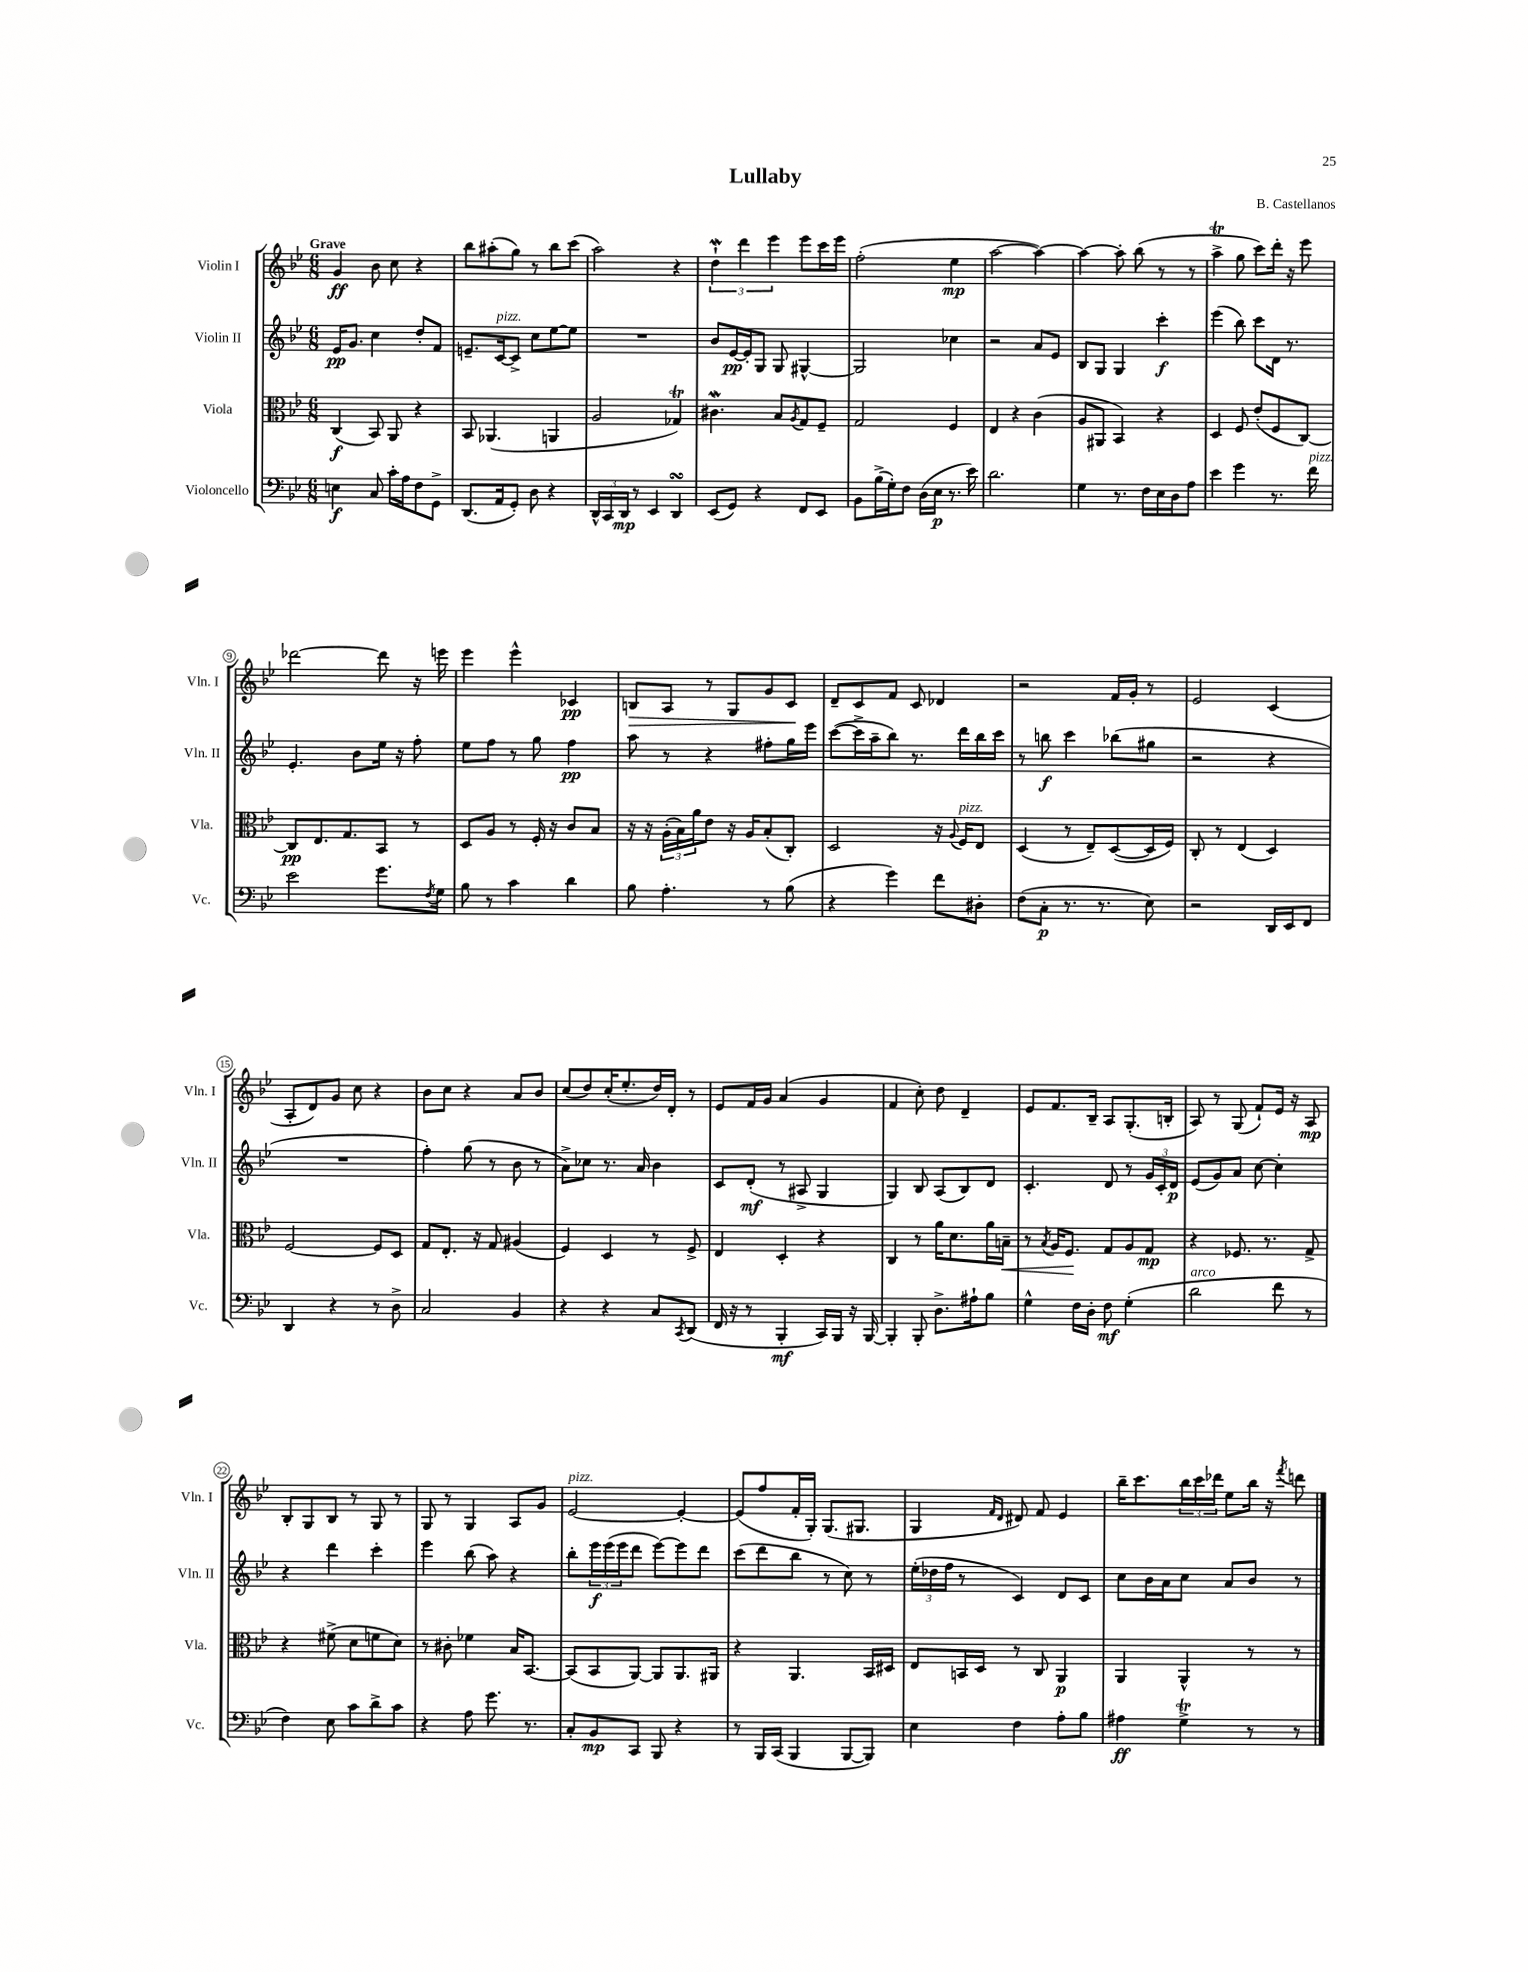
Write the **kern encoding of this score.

**kern	**dynam	**kern	**dynam	**kern	**dynam	**kern	**dynam
*part4	*part4	*part3	*part3	*part2	*part2	*part1	*part1
*staff4	*staff4	*staff3	*staff3	*staff2	*staff2	*staff1	*staff1
*I"Violoncello	*	*I"Viola	*	*I"Violin II	*	*I"Violin I	*
*I'Vc.	*	*I'Vla.	*	*I'Vln. II	*	*I'Vln. I	*
*clefF4	*	*clefC3	*	*clefG2	*	*clefG2	*
*k[b-e-]	*	*k[b-e-]	*	*k[b-e-]	*	*k[b-e-]	*
*M6/8	*	*M6/8	*	*M6/8	*	*M6/8	*
=1	=1	=1	=1	=1	=1	=1	=1
!	!	!	!	!	!	!LO:TX:a:B:t=Grave	!
4En\	f	(4C/	f	16e-/KL	pp	4g/	ff
.	.	.	.	8.g/J	.	.	.
8C/	.	8BB-/)	.	4cc\	.	8b-\	.
16c'\LL	.	8AA/	.	.	.	8cc\	.
16A\J	.	.	.	.	.	.	.
8F\	.	4r	.	8dd'/L	.	4r	.
8GG^\J	.	.	.	8f/J	.	.	.
=2	=2	=2	=2	=2	=2	=2	=2
(8.DD/L	.	8BB-/	.	8.en~/L	.	8bb-\L	.
.	.	(4.AA-X/	.	.	.	(8aa#X'\	.
!	!	!	!	!LO:TX:a:i:t=pizz.	!	!	!
16AA/k	.	.	.	[16c/k	.	.	.
8GG'/J)	.	.	.	8c^/J]	.	8gg\J)	.
8D\	.	.	.	8cc\L	.	8r	.
4r	.	4AAn/	.	[8ee-\	.	8bb-\L	.
.	.	.	.	8ee-\J]	.	(8ccc\J	.
=3	=3	=3	=3	=3	=3	=3	=3
24DD^^/LL	.	2A/	.	2.r	.	2aa\)	.
24CC/	.	.	.	.	.	.	.
24DD/JJ	mp	.	.	.	.	.	.
8r	.	.	.	.	.	.	.
4EE-/	.	.	.	.	.	.	.
4DDsSsS/	.	4G-XT/)	.	.	.	4r	.
=4	=4	=4	=4	=4	=4	=4	=4
(8EE-/L	.	4.c#XW\	.	8b-/L	.	6ddW`\	.
8GG/J)	.	.	.	[16e-/L	pp	.	.
.	.	.	.	.	.	6ddd\	.
.	.	.	.	16e-'/J]	.	.	.
4r	.	.	.	8G/J	.	.	.
.	.	.	.	.	.	6eee-\	.
.	.	8B-/L	.	8G/	.	.	.
.	.	8qA/	.	.	.	.	.
8FF/L	.	8G/	.	[4G#X^^/	.	8eee-\L	.
8EE-/J	.	8F~/J	.	.	.	16ccc\L	.
.	.	.	.	.	.	16eee-\JJ	.
=5	=5	=5	=5	=5	=5	=5	=5
8BB-\L	.	2G/	.	2G#/]	.	(2ff'\	.
(16B-^\L	.	.	.	.	.	.	.
16G'\J)	.	.	.	.	.	.	.
8F\J	.	.	.	.	.	.	.
(16D\LL	.	.	.	.	.	.	.
16E-\JJ	p	.	.	.	.	.	.
8.r	.	4F/	.	4cc-X\	.	4ee-\	mp
16e-\)	.	.	.	.	.	.	.
=6	=6	=6	=6	=6	=6	=6	=6
2.d\	.	4E-/	.	2r	.	[2aa\	.
.	.	4r	.	.	.	.	.
.	.	(4c\	.	8a/L	.	4aa\_)	.
.	.	.	.	8e-/J	.	.	.
=7	=7	=7	=7	=7	=7	=7	=7
4G\	.	8A/L	.	8B-/L	.	4aa\_	.
.	.	8AA#X/J	.	8G/J	.	.	.
8.r	.	4BB-/)	.	4G/	.	8aa'\]	.
.	.	.	.	.	.	(8bb-\	.
16F\LL	.	.	.	.	.	.	.
16E-\	.	4r	.	4ccc'\	f	8r	.
16D\J	.	.	.	.	.	.	.
8A\J	.	.	.	.	.	8r	.
=8	=8	=8	=8	=8	=8	=8	=8
4e-\	.	4D/	.	(4eee-\	.	4aat^\	.
4g\	.	8F/	.	8bb-\)	.	8gg\	.
.	.	(8e-'/L	.	8ccc\L	.	8ccc\L)	.
8.r	.	8F/	.	16d\Jk	.	16ddd'\Jk	.
.	.	.	.	8.r	.	16r	.
.	.	[8C/J)	.	.	.	8eee-\	.
!LO:TX:a:i:t=pizz.	!	!	!	!	!	!	!
16f\	.	.	.	.	.	.	.
!!LO:LB:g=z
=9	=9	=9	=9	=9	=9	=9	=9
2e-\	.	8C/L]	pp	4.e-'/	.	[2ddd-X\	.
.	.	8.E-/	.	.	.	.	.
.	.	8.G/	.	.	.	.	.
.	.	.	.	8b-\L	.	.	.
8.g\L	.	8BB-/J	.	16ee-\Jk	.	8ddd-\]	.
.	.	.	.	16r	.	.	.
.	.	8r	.	8ff'\	.	16r	.
8qF/	.	.	.	.	.	.	.
16G\Jk	.	.	.	.	.	16eeen\	.
=10	=10	=10	=10	=10	=10	=10	=10
8B-\	.	8D/L	.	8ee-\L	.	4eee-\	.
8r	.	8A/J	.	8ff\J	.	.	.
4c\	.	8r	.	8r	.	4eee-^^\	.
.	.	16F'/	.	8gg\	.	.	.
.	.	16r	.	.	.	.	.
4d\	.	8c/L	.	4ff\	pp	4c-X/	pp
.	.	8B-/J	.	.	.	.	.
=11	=11	=11	=11	=11	=11	=11	=11
!	!	!	!	!	!	!	!LO:HP:b
8B-\	.	16r	.	8aa\	.	8Bn/L	>
.	.	16r	.	.	.	.	.
4.A'\	.	(24A'\LL	.	8r	.	8A/J	.
.	.	24B-\)	.	.	.	.	.
.	.	24a\J	.	.	.	.	.
.	.	8e-\J	.	4r	.	8r	.
.	.	16r	.	.	.	8G/L	.
.	.	16A/KL	.	.	.	.	.
8r	.	(8B-'/	.	8ff#X'\L	.	8g/	.
(8B-\	.	8C'/J)	.	16gg\L	.	8c/J	.
.	.	.	.	16eee-\JJ	.	.	.
.	.	.	.	.	.	.	]
=12	=12	=12	=12	=12	=12	=12	=12
4r	.	2D/	.	([8ccc\L	.	8d~/L	.
.	.	.	.	16ccc^\L]	.	8c/	.
.	.	.	.	16aa~\J	.	.	.
4g\)	.	.	.	8bb-\J)	.	8f/J	.
.	.	.	.	8.r	.	8c/	.
8f\L	.	16r	.	.	.	4d-X/	.
.	.	8qqA/	.	.	.	.	.
!	!	!LO:TX:a:i:t=pizz.	!	!	!	!	!
.	.	16F/KL	.	16ddd\LL	.	.	.
8D#X'\J	.	8E-/J	.	16bb-\	.	.	.
.	.	.	.	16ccc\JJ	.	.	.
=13	=13	=13	=13	=13	=13	=13	=13
(8F\L	.	(4D/	.	8r	.	2r	.
8C'\J	p	.	.	8bbn\	f	.	.
8.r	.	8r	.	4ccc\	.	.	.
.	.	8E-~/L)	.	.	.	.	.
8.r	.	.	.	.	.	.	.
.	.	([8D/	.	(8bb-X\L	.	16f/LL	.
.	.	.	.	.	.	16g'/JJ	.
8E-\)	.	16D/L]	.	8gg#X\J	.	8r	.
.	.	16F/JJ)	.	.	.	.	.
=14	=14	=14	=14	=14	=14	=14	=14
2r	.	8C'/	.	2r	.	2e-/	.
.	.	8r	.	.	.	.	.
.	.	(4E-/	.	.	.	.	.
16DD/LL	.	4D/)	.	4r	.	(4c/	.
16EE-/J	.	.	.	.	.	.	.
8FF/J	.	.	.	.	.	.	.
!!LO:LB:g=z
=15	=15	=15	=15	=15	=15	=15	=15
4DD/	.	[2F/	.	2.r	.	8A'/L	.
.	.	.	.	.	.	8d/)	.
4r	.	.	.	.	.	8g/J	.
.	.	.	.	.	.	8cc\	.
8r	.	8F/L]	.	.	.	4r	.
8D^\	.	8D/J	.	.	.	.	.
=16	=16	=16	=16	=16	=16	=16	=16
2C/	.	8G/L	.	4ff'\)	.	8b-\L	.
.	.	8.E-'/J	.	.	.	8cc\J	.
.	.	.	.	(8gg\	.	4r	.
.	.	16r	.	.	.	.	.
.	.	8G/	.	8r	.	.	.
4BB-/	.	(4A#X/	.	8b-\	.	8a/L	.
.	.	.	.	8r	.	8b-/J	.
=17	=17	=17	=17	=17	=17	=17	=17
4r	.	4F/)	.	8a^\L)	.	(8cc/L	.
.	.	.	.	8cc-X\J	.	8dd/)	.
4r	.	4D/	.	8.r	.	(16cc'/K	.
.	.	.	.	.	.	8.ee-'/	.
.	.	.	.	16a/	.	.	.
8C/L	.	8r	.	4b-\	.	16dd/L)	.
.	.	.	.	.	.	16d'/JJ	.
8qCC/	.	.	.	.	.	.	.
(8DD/J	.	8F^/	.	.	.	8r	.
=18	=18	=18	=18	=18	=18	=18	=18
16FF/	.	4E-/	.	8c/L	.	8e-/L	.
16r	.	.	.	.	.	.	.
8r	.	.	.	(8d'/J	mf	16f/L	.
.	.	.	.	.	.	16g/JJ	.
4BBB-'/	mf	4D'/	.	8r	.	(4a/	.
.	.	.	.	8A#X^/	.	.	.
16CC/LL)	.	4r	.	4G/	.	4g/	.
16BBB-/JJ	.	.	.	.	.	.	.
16r	.	.	.	.	.	.	.
[16BBB-/	.	.	.	.	.	.	.
=19	=19	=19	=19	=19	=19	=19	=19
4BBB-'/]	.	4C/	.	4G/)	.	4f/	.
8BBB-'/	.	8r	.	8B-/	.	8cc'\)	.
8.D^\L	.	16a\KL	.	(8A/L	.	8dd\	.
.	.	8.d\	.	.	.	.	.
.	.	.	.	8B-/)	.	4d~/	.
16A#X`\k	.	.	.	.	.	.	.
8B-\J	.	16a\L	.	8d/J	.	.	.
!	!	!	!LO:HP:b	!	!	!	!
.	.	16Bn~\JJ	<	.	.	.	.
=20	=20	=20	=20	=20	=20	=20	=20
4G^^\	.	8r	.	4.c'/	.	8e-/L	.
.	.	8qB-/	.	.	.	.	.
.	.	16A/KL	.	.	.	8.f/	.
.	.	8.F/J	.	.	.	.	.
16F\LL	.	.	.	.	.	.	.
16D'\JJ	.	.	.	.	.	16B-~/Jk	.
8F\	mf	8G/L	[	8d/	.	8A/L	.
(4G'\	.	8A/	.	8r	.	(8.G'/	.
.	.	8G/J	mp	24g/LL	.	.	.
.	.	.	.	24c'/	.	.	.
.	.	.	.	.	.	16Bn'/Jk	.
.	.	.	.	24d/JJ	p	.	.
=21	=21	=21	=21	=21	=21	=21	=21
!LO:TX:a:i:t=arco	!	!	!	!	!	!	!
2d\	.	4r	.	(8e-/L	.	8A/)	.
.	.	.	.	8g/)	.	8r	.
.	.	8.F-X/	.	8a/J	.	(8G/	.
.	.	.	.	[8cc\	.	8f`/L)	.
.	.	8.r	.	.	.	.	.
8f\	.	.	.	4cc'\]	.	16e-/Jk	.
.	.	.	.	.	.	16r	.
8r	.	8G^/	.	.	.	8A/	mp
!!LO:LB:g=z
=22	=22	=22	=22	=22	=22	=22	=22
4F\)	.	4r	.	4r	.	8B-'/L	.
.	.	.	.	.	.	8G/	.
8E-\	.	(8f#X^\	.	4ddd\	.	8B-/J	.
8c\L	.	8d\L	.	.	.	8r	.
8d^\	.	8fn\	.	4ccc'\	.	8G/	.
8c\J	.	8d\J)	.	.	.	8r	.
=23	=23	=23	=23	=23	=23	=23	=23
4r	.	8r	.	4eee-\	.	8G/	.
.	.	8c#X'\	.	.	.	8r	.
8A\	.	4f-X\	.	(8bb-\	.	4G/	.
8.g\	.	.	.	8aa\)	.	.	.
.	.	16B-/KL	.	4r	.	8A/L	.
8.r	.	[8.BB-/J	.	.	.	.	.
.	.	.	.	.	.	8g/J	.
=24	=24	=24	=24	=24	=24	=24	=24
!	!	!	!	!	!	!LO:TX:a:i:t=pizz.	!
8C'/L	.	(8BB-/L]	.	8bb-'\L	.	[2e-/	.
8BB-/	mp	8BB-/	.	24eee-\L	f	.	.
.	.	.	.	(24eee-\	.	.	.
.	.	.	.	24eee-\J	.	.	.
8CC/J	.	[8AA/J)	.	8ddd\J	.	.	.
8BBB-/	.	8AA/L]	.	[8eee-\L)	.	.	.
4r	.	8.AA/	.	8eee-\]	.	4e-'/_	.
.	.	.	.	8ddd\J	.	.	.
.	.	16AA#X/Jk	.	.	.	.	.
=25	=25	=25	=25	=25	=25	=25	=25
8r	.	4r	.	(8ccc\L	.	(8e-/L]	.
16BBB-/LL	.	.	.	8ddd\	.	8ff/	.
(16CC/JJ	.	.	.	.	.	.	.
4BBB-/	.	4.AA/	.	8bb-\J	.	16f'/L	.
.	.	.	.	.	.	16G'/JJ)	.
.	.	.	.	8r	.	(8.G/L	.
[8BBB-/L	.	.	.	8cc\)	.	.	.
.	.	.	.	.	.	8.G#X/J	.
8BBB-/J])	.	16BB-/LL	.	8r	.	.	.
.	.	16D#X/JJ	.	.	.	.	.
=26	=26	=26	=26	=26	=26	=26	=26
4E-\	.	8E-/L	.	(24ee-'\LL	.	4G/	.
.	.	.	.	24dd-X\	.	.	.
.	.	.	.	24ff\JJ	.	.	.
.	.	16BBn/L	.	8r	.	.	.
.	.	16D/JJ	.	.	.	.	.
.	.	.	.	.	.	16qqf/LL	.
.	.	.	.	.	.	16qqd/JJ	.
4F\	.	8r	.	4c/)	.	8d#X/)	.
.	.	8C/	.	.	.	8f/	.
8A'\L	.	4AA/	p	8d/L	.	4e-/	.
8B-\J	.	.	.	8c/J	.	.	.
=27	=27	=27	=27	=27	=27	=27	=27
4A#X\	ff	4AA/	.	8cc\L	.	16bb-~\KL	.
.	.	.	.	.	.	8.ccc\	.
.	.	.	.	16b-\L	.	.	.
.	.	.	.	16a\J	.	.	.
4GT^\	.	4AA^^/	.	8cc\J	.	24bb-\L	.
.	.	.	.	.	.	24ccc\	.
.	.	.	.	.	.	24ddd-X\JJ	.
.	.	.	.	8a/L	.	8ee-\L	.
8r	.	8r	.	8b-/J	.	16bb-\Jk	.
.	.	.	.	.	.	16r	.
.	.	.	.	.	.	8qfff/	.
8r	.	8r	.	8r	.	8dddn\	.
==	==	==	==	==	==	==	==
*-	*-	*-	*-	*-	*-	*-	*-
